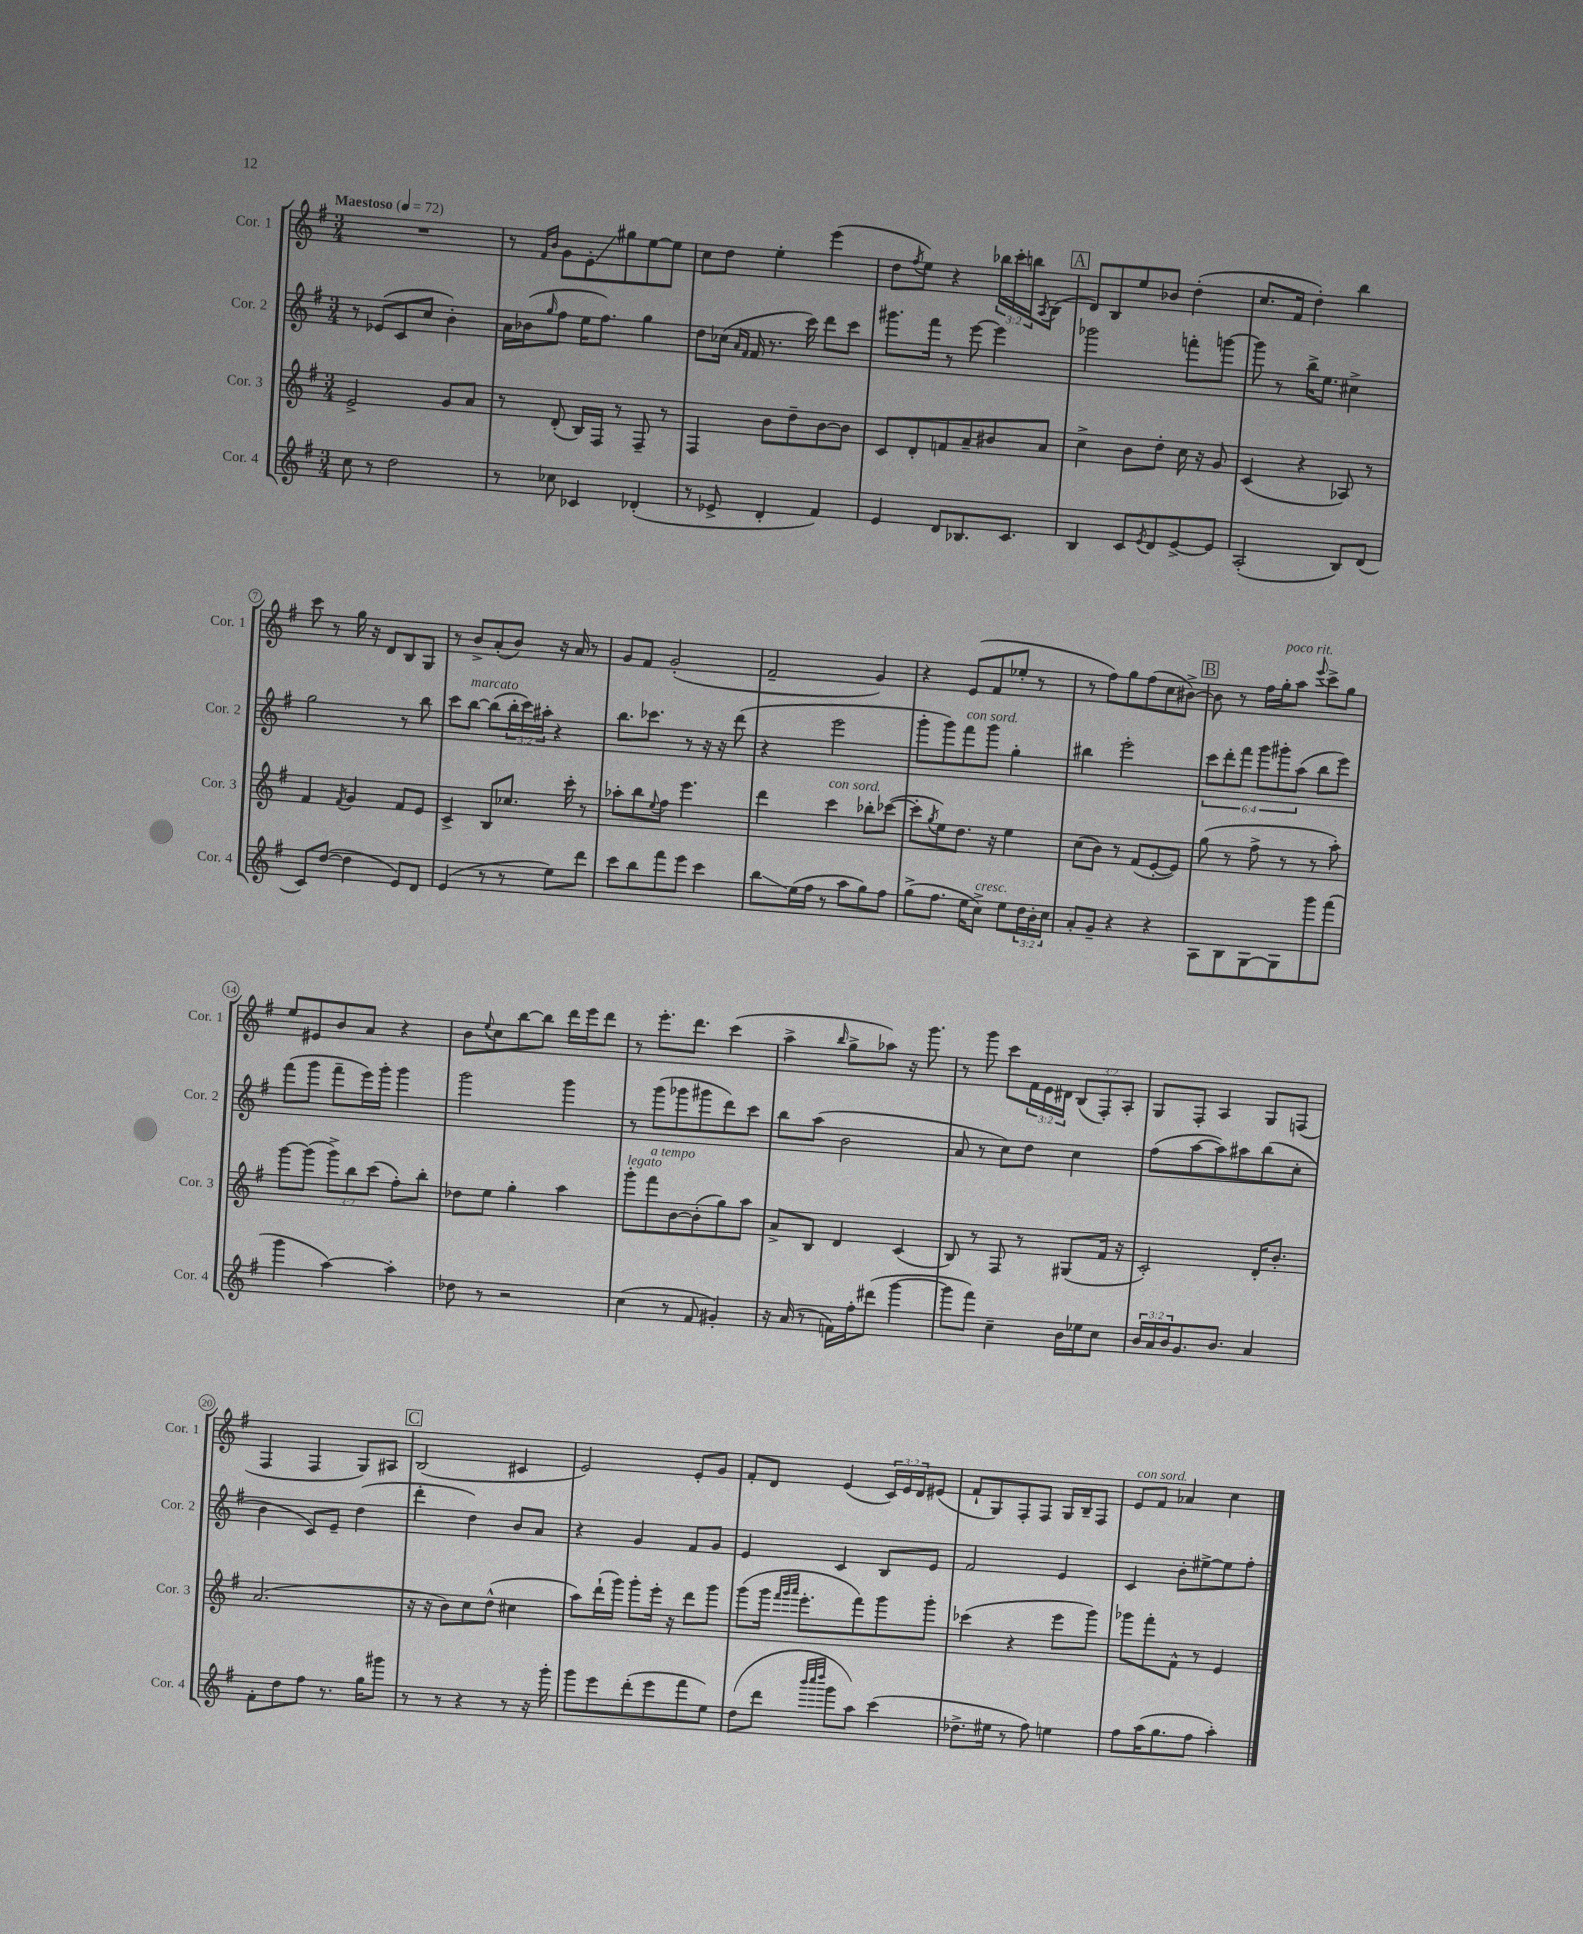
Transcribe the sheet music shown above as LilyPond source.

<<
\new StaffGroup <<
\new Staff = "s0" \with { instrumentName = "Cor. 1" shortInstrumentName = "Cor. 1" } {
    \clef treble \key g \major \numericTimeSignature \time 3/4 \override Staff.TupletNumber.text = #tuplet-number::calc-fraction-text \tempo "Maestoso" 4 = 72
    R2. |
    r8 \grace { fis'16 b'16 } g'8 e'8-.\glissando gis''8 e''8~ e''8 |
    c''8 d''8 e''4-. e'''4( |
    d''8 \acciaccatura { fis''8 } e''8) r4 \tuplet 3/2 { bes''16 c'''16-. b''16 } \acciaccatura { a8 } b8( |
    \mark \markup { \box "A" } d'8) b8 e''8 bes'8 d''4-.( |
    c''8. fis'16 d''4-.) b''4 |
    c'''8 r8 g''16 r16 d'8 b8 g8 |
    r8 b'8-> a'8-.( b'8) r16 a'16 r8 |
    g'8 fis'8 g'2-.( |
    fis'2-- g'4) |
    r4 e'8( fis'8 ees''8-. r8 |
    r8 fis''8) g''8 fis''8( c''8 bis'8~->) |
    \mark \markup { \box "B" } bis'8 r8 fis''16 g''16-.^\markup { \italic "poco rit." } a''8 \appoggiatura { e'''8 } c'''8-> g''8 |
    e''8 eis'8 b'8 a'8 r4 |
    b'8 \appoggiatura { e''8 } c''8 b''8~ b''8 d'''16 e'''16 d'''8 |
    r8 e'''8.-. d'''8. c'''4( |
    a''4-> \grace { b''16 } g''8-> aes''8) r16 g'''8. |
    r8 g'''8 c'''8 \tuplet 3/2 { fis'16 e'16 dis'16 } \tuplet 3/2 { b8( fis8-.) a8-. } |
    g8 fis8-. a4 g8 f8( |
    fis4 fis4 g8) ais8 |
    \mark \markup { \box "C" } b2( cis'4 |
    e'2) e'8-. g'8 |
    fis'8-. d'8 e'4( \tuplet 3/2 { c'16) e'16 d'16 } eis'8( |
    fis'8-! g8) fis8-. fis8 g16 b16-- fis8 |
    e'8^\markup { \italic "con sord." } fis'8 aes'4 c''4 \bar "|." |
}
\new Staff = "s1" \with { instrumentName = "Cor. 2" shortInstrumentName = "Cor. 2" } {
    \clef treble \key g \major \numericTimeSignature \time 3/4 \override Staff.TupletNumber.text = #tuplet-number::calc-fraction-text
    r8 ees'8( c'8 c''8 b'4-.) |
    a'16 bes'16( \grace { g''16 } fis''8 e''16 fis''8.) g''4 |
    d''8 ces''16( \grace { a'16 fis'16 } fis'16 r8. c'''16) d'''8 c'''8 |
    gis'''8. fis'''16 r8 e'''8~ e'''4 |
    \mark \markup { \box "A" } ges'''2 f'''8-. g'''8~ |
    g'''8 r8 b''16-> e''8. cis''4-> |
    g''2 r8 b''8 |
    c'''8 b''8~^\markup { \italic "marcato" } b''8( \tuplet 3/2 { b''16-. c'''16) ais''16-. } r4 |
    b''8. ces'''8. r8 r16 r16 d'''8( |
    r4 e'''2 |
    g'''8-. g'''8) fis'''8^\markup { \italic "con sord." } g'''8 g''4-. |
    bis''4 e'''2-. |
    \mark \markup { \box "B" } \tuplet 6/4 { c'''8 d'''8-. fis'''8 g'''8 gis'''8-. a''8( } b''8 e'''8) |
    fis'''8( g'''8 fis'''8-- e'''16) g'''16-. g'''4 |
    g'''2 g'''4 |
    r8 g'''8( ges'''8 gis'''8 d'''8) c'''8 |
    b''8 a''8( b'2 |
    a'8 r8 c''8) d''8 c''4 |
    fis''8( a''8~ a''8) ais''8 b''8( c''8-. |
    b'4 c'8) e'8-- d''4( |
    \mark \markup { \box "C" } d'''4-. d''4) b'8 a'8 |
    r4 g'4 fis'8 g'8 |
    e'4 c'4 b8 e'8 |
    fis'2 e'4 |
    c'4 b'8-. eis''8~-> eis''8 fis''8-. \bar "|." |
}
\new Staff = "s2" \with { instrumentName = "Cor. 3" shortInstrumentName = "Cor. 3" } {
    \clef treble \key g \major \numericTimeSignature \time 3/4 \override Staff.TupletNumber.text = #tuplet-number::calc-fraction-text
    e'2-> g'8 a'8 |
    r8 d'8-.( b16) fis16 r8 fis8-- r8 |
    fis4 b'8 d''8-- b'8~ b'8 |
    c'8 d'8-. f'8 a'8-- bis'8 a'8 |
    \mark \markup { \box "A" } c''4-> b'8 d''8-. c''16 r16 g'8 |
    c'4( r4 aes8) r8 |
    fis'4 \acciaccatura { fis'8 } g'4 fis'8 e'8 |
    c'4-> b8 ces''8. c'''16-. r8 |
    aes''8-. b''8 \appoggiatura { e''8 } fis''8 e'''4. |
    d'''4 c'''4^\markup { \italic "con sord." } bes''8-. ces'''8~( |
    ces'''8-. \acciaccatura { g''8 } e''8) d''8. r16 e''4 |
    c''8( b'8) r8 fis'8( e'8~-. e'8) |
    \mark \markup { \box "B" } g''8( r8 fis''8-> r8 r8 a''8-.) |
    g'''8~ g'''8( \tuplet 3/2 { g'''8->) b''8 c'''8( } fis''8-.) b''8-. |
    des''8 e''8 g''4-. a''4 |
    g'''8-.^\markup { \italic "legato" } fis'''8^\markup { \italic "a tempo" } b'8~ b'8-.( g''8) a''8 |
    a'8-> b8 d'4 c'4( |
    b8) r8 fis8 r8 gis8( fis'16 r16 |
    c'2-.) d'16-. b'8.-. |
    a'2.( |
    \mark \markup { \box "C" } r16 r16 b'8) c''8 d''8-^( cis''4 |
    a''8) d'''16-!( g'''16) g'''8-. e'''16-. r16 d'''8 g'''8 |
    g'''8( g'''16 \grace { fis'''32 g'''32 a'''32 } e'''8.-. fis'''8) g'''8 g'''8-. |
    ces'''4( r4 e'''8 g'''8) |
    ges'''8 fis'''8-. fis'8-^ r8 e'4 \bar "|." |
}
\new Staff = "s3" \with { instrumentName = "Cor. 4" shortInstrumentName = "Cor. 4" } {
    \clef treble \key g \major \numericTimeSignature \time 3/4 \override Staff.TupletNumber.text = #tuplet-number::calc-fraction-text
    c''8 r8 d''2 |
    r8 ces''8 ces'4 des'4-.( |
    r8 ees'8-> d'4-. fis'4) |
    e'4 d'8 bes8. c'8. |
    \mark \markup { \box "A" } b4 c'8 \acciaccatura { e'8 } d'8 e'8~-> e'8 |
    a2-.( b8) d'8( |
    c'8) d''8~( d''4 e'8) d'8 |
    e'4( r8 r8 e''8) d'''8 |
    c'''8 b''8 fis'''8 e'''8 c'''4 |
    b''8\glissando e''16( fis''16 r8 a''8 g''8) fis''8 |
    g''8->( fis''8. e''16 c''8->^\markup { \italic "cresc." }) e''8 \tuplet 3/2 { d''16 b'16-. c''16 } |
    a'8-. g'8-- r4 r4 |
    \mark \markup { \box "B" } a8 b8 g8~ g8 g'''8 fis'''8( |
    g'''4 a''4~) a''4-. |
    des''8 r8 r2 |
    c''4( r8 fis'8 gis'4-.) |
    r16 a'16( r8 f'16) fis''16-. dis'''8( g'''4~ |
    g'''8 fis'''8) c''4-- b'16 ees''16 c''8 |
    \tuplet 3/2 { b'16 a'16 b'16 } g'8. b'8. a'4 |
    fis'8-. d''8 fis''8 r8. g''16 gis'''8 |
    \mark \markup { \box "C" } r8 r8 r4 r8 r16 g'''16-. |
    g'''8 e'''8 d'''8-.( e'''8 fis'''8 e''8) |
    d''8( d'''8 \grace { b'''32 c''''32 d''''32 } g'''8 a''8) c'''4( |
    des''8.-> eis''16 r8 fis''8) e''4 |
    fis''8 a''16( g''8. fis''8 a''4-.) \bar "|." |
}
>>
>>
\layout { \context { \Score \override BarNumber.stencil = #(make-stencil-circler 0.1 0.3 ly:text-interface::print) } }
